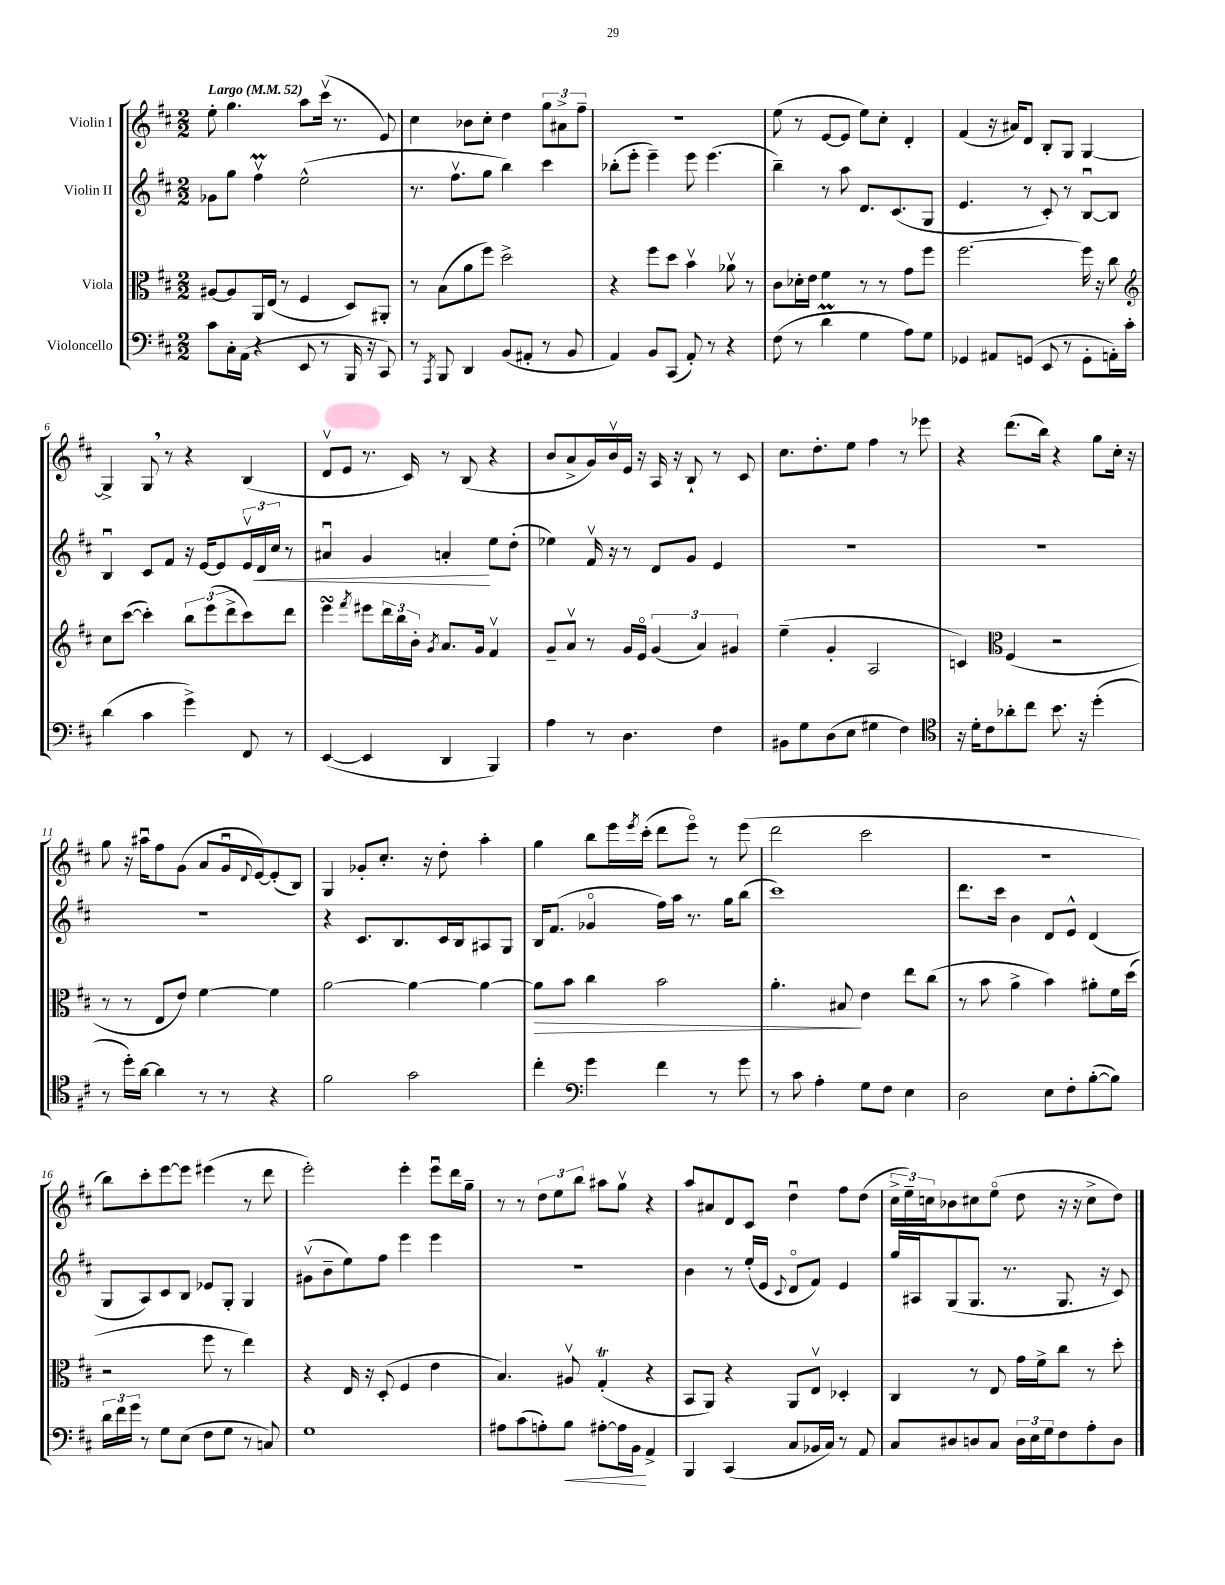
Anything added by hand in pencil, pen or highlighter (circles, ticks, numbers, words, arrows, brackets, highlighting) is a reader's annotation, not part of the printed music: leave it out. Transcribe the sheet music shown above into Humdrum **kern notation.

**kern	**dynam	**kern	**dynam	**kern	**dynam	**kern
*part4	*part4	*part3	*part3	*part2	*part2	*part1
*staff4	*staff4	*staff3	*staff3	*staff2	*staff2	*staff1
*I"Violoncello	*	*I"Viola	*	*I"Violin II	*	*I"Violin I
*clefF4	*	*clefC3	*	*clefG2	*	*clefG2
*k[f#c#]	*	*k[f#c#]	*	*k[f#c#]	*	*k[f#c#]
*M2/2	*	*M2/2	*	*M2/2	*	*M2/2
*MM52	*	*MM52	*	*MM52	*	*MM52
=1	=1	=1	=1	=1	=1	=1
!	!	!	!	!	!	!LO:TX:a:B:t=Largo
8c#\L	.	[8A#X/L	.	8g-X\L	.	8ee'\
16C#'\L	.	8A#/]	.	8gg\J	.	4.gg\
(16AA\JJ	.	.	.	.	.	.
4r	.	16AA/L	.	4ff#mv\	.	.
.	.	(16E/JJ	.	.	.	.
.	.	8r	.	.	.	.
8EE/	.	4F#/	.	(2ee^^\	.	8aa\L
8r	.	.	.	.	.	(16ccc#v\Jk
.	.	.	.	.	.	8.r
16BBB/	.	8D/L)	.	.	.	.
16r	.	.	.	.	.	.
8CC#/)	.	8AA#X'/J	.	.	.	8e/)
=2	=2	=2	=2	=2	=2	=2
8r	.	8r	.	8.r	.	4cc#\
8qAAA/	.	.	.	.	.	.
8BBB/	.	(8B\L	.	.	.	.
.	.	.	.	8.ff#v\L	.	.
4DD/	.	8a\	.	.	.	8b-X\L
.	.	8ff#\J)	.	8gg\J	.	8cc#'\J
(8BB/L	.	2dd^\	.	4bb\)	.	4dd\
8AA#X'/J	.	.	.	.	.	.
8r	.	.	.	4ccc#\	.	12gg\L
.	.	.	.	.	.	12a#X^\
8BB/	.	.	.	.	.	.
.	.	.	.	.	.	12ff#~\J
=3	=3	=3	=3	=3	=3	=3
4AA/)	.	4r	.	(8bb-X'\L	.	1r
.	.	.	.	8eee'\J	.	.
8BB/L	.	8ff#\L	.	4eee~\)	.	.
(8CC#/J	.	8dd\J	.	.	.	.
8AA'/)	.	4bv\	.	8eee\	.	.
8r	.	.	.	(4.eee\	.	.
4r	.	8a-Xv\	.	.	.	.
.	.	8r	.	.	.	.
=4	=4	=4	=4	=4	=4	=4
(8F#\	.	8c#\L	.	4bb~\)	.	(8ee\
8r	.	16d-X'\L	.	.	.	8r
.	.	16e\JJ	.	.	.	.
4dM\	.	4f#\	.	8r	.	[8e/L
.	.	.	.	8aa\	.	8e/J]
4G\	.	8r	.	8.d/L	.	8ee\L)
.	.	8r	.	.	.	8cc#'\J
.	.	.	.	(8.c#/	.	.
8A\L)	.	8g\L	.	.	.	4d'/
8G\J	.	8ff#\J	.	8G/J	.	.
=5	=5	=5	=5	=5	=5	=5
4GG-X/	.	[2.ff#\	.	4.e/	.	(4f#/
8AA#X/L	.	.	.	.	.	16r
.	.	.	.	.	.	16a#X/KL)
(8GGn/J	.	.	.	8r	.	8d/J
8EE/	.	.	.	8c#'/)	.	8B'/L
8r	.	.	.	8r	.	8G/J
8GG'\L	.	16ff#\]	.	[8Bu/L	.	[4G/
.	.	16r	.	.	.	.
16AAn'\L)	.	8cc#\	.	8B/J]	.	.
16c#'\JJ	.	.	.	.	.	.
!!LO:LB:g=z
=6	=6	=6	=6	=6	=6	=6
*	*	*clefG2	*	*	*	*
(4d\	.	8cc#\L	.	4Bu/	.	4G^/]
.	.	([8ccc#\J	.	.	.	.
4c#\	.	4ccc#'\])	.	8c#/L	.	8G,/
.	.	.	.	8f#/J	.	8r
4g^\)	.	12bb\L	.	16r	.	4r
.	.	.	.	[16e/KL	.	.
.	.	(12eee\	.	.	.	.
.	.	.	.	8e/]	.	.
.	.	12ddd^\	.	.	.	.
8FF#/	.	8ccc#\)	.	24ev/L	.	(4B/
!	!	!	!	!	!LO:HP:b	!
.	.	.	.	24d/	<	.
.	.	.	.	24cc#/JJ	.	.
8r	.	8ddd\J	.	8r	.	.
=7	=7	=7	=7	=7	=7	=7
([4EE/	.	4eeesSSS\	.	4a#Xu/	.	8dv/L
.	.	.	.	.	.	8e/J
.	.	8qfff#/	.	.	.	.
4EE/]	.	8eee#X\L	.	4g/	.	8.r
.	.	24ddd\L	.	.	.	.
.	.	24bb\	.	.	.	.
.	.	.	.	.	.	16c#/)
.	.	24b'\JJ	.	.	.	.
.	.	8qg/	.	.	.	.
4DD/	.	8.a/L	.	4an'/	.	8r
.	.	.	.	.	.	(8B/
.	.	16g/Jk	.	.	.	.
4BBB/)	.	4f#v/	.	8ee\L	[	4r
.	.	.	.	(8dd'\J	.	.
=8	=8	=8	=8	=8	=8	=8
4A\	.	8g~/L	.	4ee-X\)	.	8b/L
.	.	8av/J	.	.	.	8a^/
8r	.	8r	.	16f#v/	.	16g/L)
.	.	.	.	16r	.	16bv/
4.D\	.	16g/LL	.	8r	.	16e/JJ
.	.	16e/JJ	.	.	.	16r
.	.	(6g/	.	8d/L	.	16A/
.	.	.	.	.	.	16r
.	.	.	.	8g/J	.	8B`/
.	.	6a/)	.	.	.	.
4F#\	.	.	.	4e/	.	8r
.	.	6g#X/	.	.	.	.
.	.	.	.	.	.	8c#/
=9	=9	=9	=9	=9	=9	=9
8BB#X\L	.	(4ee~\	.	1r	.	8.cc#\L
8G\	.	.	.	.	.	.
.	.	.	.	.	.	8.dd'\
(8D\	.	4g'/	.	.	.	.
8E\J	.	.	.	.	.	8ee\J
4G#X\	.	2A/	.	.	.	4ff#\
4F#\)	.	.	.	.	.	8r
.	.	.	.	.	.	8eee-X\
=10	=10	=10	=10	=10	=10	=10
*clefC4	*	*	*	*	*	*
16r	.	4cn/)	.	1r	.	4r
16d'\KL	.	.	.	.	.	.
8c#\	.	.	.	.	.	.
*	*	*clefC3	*	*	*	*
8a-X'\	.	(4F#/	.	.	.	(8.ddd\L
8cc#\J	.	.	.	.	.	.
.	.	.	.	.	.	16bb\Jk)
8.b\	.	2r	.	.	.	4r
16r	.	.	.	.	.	.
(4dd'\	.	.	.	.	.	8gg\L
.	.	.	.	.	.	16cc#'\Jk
.	.	.	.	.	.	16r
!!LO:LB:g=z
=11	=11	=11	=11	=11	=11	=11
8r	.	8r	.	1r	.	8gg\
16dd'\LL)	.	8r	.	.	.	16r
[16a\JJ	.	.	.	.	.	16aa#Xu\KL
4a\]	.	8E/L	.	.	.	8ff#\
.	.	8e/J)	.	.	.	(8g\J
8r	.	[4f#\	.	.	.	8a/L
8r	.	.	.	.	.	16gu/L
.	.	.	.	.	.	8qqd/
.	.	.	.	.	.	[16e/J)
4r	.	4f#\]	.	.	.	(8e'/]
.	.	.	.	.	.	8B/J)
=12	=12	=12	=12	=12	=12	=12
2f#\	.	[2a\	.	4r	.	4G/
.	.	.	.	8.c#/L	.	8g-X'/L
.	.	.	.	.	.	8.cc#'/J
.	.	.	.	8.B/	.	.
2g\	.	4a\_	.	.	.	.
.	.	.	.	.	.	16r
.	.	.	.	16c#/L	.	8dd'\
.	.	.	.	16B/J	.	.
.	.	4a\_	.	8A#X/	.	4aa'\
.	.	.	.	8G/J	.	.
=13	=13	=13	=13	=13	=13	=13
!	!	!	!LO:HP:b	!	!	!
4cc#'\	.	8a\L]	>	16B/KL	.	4gg\
.	.	.	.	(8.f#/J	.	.
.	.	8b\J	.	.	.	.
*clefF4	*	*	*	*	*	*
4g\	.	4cc#\	.	4g-X/	.	8bb\L
.	.	.	.	.	.	16eee\L
.	.	.	.	.	.	8qeee/
.	.	.	.	.	.	(16ccc#'\JJ
4f#\	.	2b\	.	16ff#\LL)	.	8ddd\L
.	.	.	.	16aa\JJ	.	.
.	.	.	.	8.r	.	8eee\J)
8r	.	.	.	.	.	8r
.	.	.	.	16gg\KL	.	.
8g\	.	.	.	(8bb\J	.	(8eee\
=14	=14	=14	=14	=14	=14	=14
8r	.	4.a'\	.	1ccc#)	.	2ddd\
8c#\	.	.	.	.	.	.
4A'\	.	.	.	.	.	.
.	.	8B#X/	.	.	.	.
8G\L	.	4e\	]	.	.	2ccc#\
8F#\J	.	.	.	.	.	.
4E\	.	8ee\L	.	.	.	.
.	.	(8cc#\J	.	.	.	.
=15	=15	=15	=15	=15	=15	=15
2D\	.	8r	.	8.ddd\L	.	1r
.	.	8b\	.	.	.	.
.	.	.	.	16ccc#\Jk	.	.
.	.	4a^\	.	4b\	.	.
8E\L	.	4b\)	.	8d/L	.	.
8F#'\	.	.	.	8e^^/J	.	.
([8B'\	.	8a#X'\L	.	(4d/	.	.
8B\J])	.	16f#\L	.	.	.	.
.	.	(16dd\JJ	.	.	.	.
!!LO:LB:g=z
=16	=16	=16	=16	=16	=16	=16
24d\LL	.	2r	.	8G/L	.	8bb\L)
24f#\	.	.	.	.	.	.
24g\JJ	.	.	.	.	.	.
8r	.	.	.	8A/)	.	8ccc#'\
8G\L	.	.	.	8c#/	.	[8eee\
(8E\J	.	.	.	8B/J	.	8eee\J]
8F#\L	.	8ff#\	.	8e-X/L	.	(4eee#X\
8G\J	.	8r	.	8G'/J	.	.
8r	.	4ee\)	.	4G/	.	8r
8Cn/)	.	.	.	.	.	8ddd\
=17	=17	=17	=17	=17	=17	=17
1G	.	4r	.	(8g#Xv\L	.	2eee'\)
.	.	.	.	8b~\	.	.
.	.	16E/	.	8ee\)	.	.
.	.	16r	.	.	.	.
.	.	(8D'/	.	8ff#\J	.	.
.	.	4F#/	.	4eee\	.	4eee'\
.	.	4e\	.	4eee\	.	8eeeu\L
.	.	.	.	.	.	16ddd\L
.	.	.	.	.	.	16gg~\JJ
=18	=18	=18	=18	=18	=18	=18
8A#X\L	.	4.B/)	.	1r	.	8r
(8c#\	.	.	.	.	.	8r
8An'\)	.	.	.	.	.	12dd\L
.	.	.	.	.	.	12ee\
!	!LO:HP:b	!	!	!	!	!
8B\J	<	8A#Xv/	.	.	.	.
.	.	.	.	.	.	12bb\J
[8A#X'\L	.	(4GT'/	.	.	.	8aa#X\L
16A#\L]	.	.	.	.	.	8ggv\J
16BB\JJ	.	.	.	.	.	.
4AA^/	[	4r	.	.	.	4r
=19	=19	=19	=19	=19	=19	=19
4BBB/	.	8BB/L	.	4b\	.	8aa/L
.	.	8AA/J)	.	.	.	8a#X/
(4CC#/	.	4r	.	8r	.	8d/
.	.	.	.	(16ee'/LL	.	8c#/J
.	.	.	.	16e/JJ	.	.
.	.	.	.	8qqc#/	.	.
8C#/L	.	8AA/L	.	8d/L	.	4ddu\
16BB-X/L	.	8Ev/J	.	8f#/J)	.	.
16C#/JJ)	.	.	.	.	.	.
8r	.	4D-X'/	.	4e/	.	8ff#\L
8AA/	.	.	.	.	.	(8dd\J
=20	=20	=20	=20	=20	=20	=20
8C#/L	.	4C#/	.	16gg/LL	.	24cc#^\LL
.	.	.	.	.	.	24ee~\)
.	.	.	.	16A#X/J	.	.
.	.	.	.	.	.	24ccn\J
8D#X/	.	.	.	(8G/	.	8b-X\
8Dn/	.	8r	.	8.G/J	.	8cc#X\
8C#/J	.	8E/	.	.	.	(8ee\J
.	.	.	.	8.r	.	.
24D\LL	.	16g\LL	.	.	.	8dd\
24E\	.	.	.	.	.	.
.	.	16f#^\J	.	.	.	.
24G\J	.	.	.	.	.	.
8F#\	.	8cc#\J	.	8.G/	.	16r
.	.	.	.	.	.	16r
8A'\	.	8r	.	.	.	8cc#^\L
.	.	.	.	16r	.	.
8D\J	.	8dd'\	.	8c#/)	.	8dd\J)
==	==	==	==	==	==	==
*-	*-	*-	*-	*-	*-	*-
